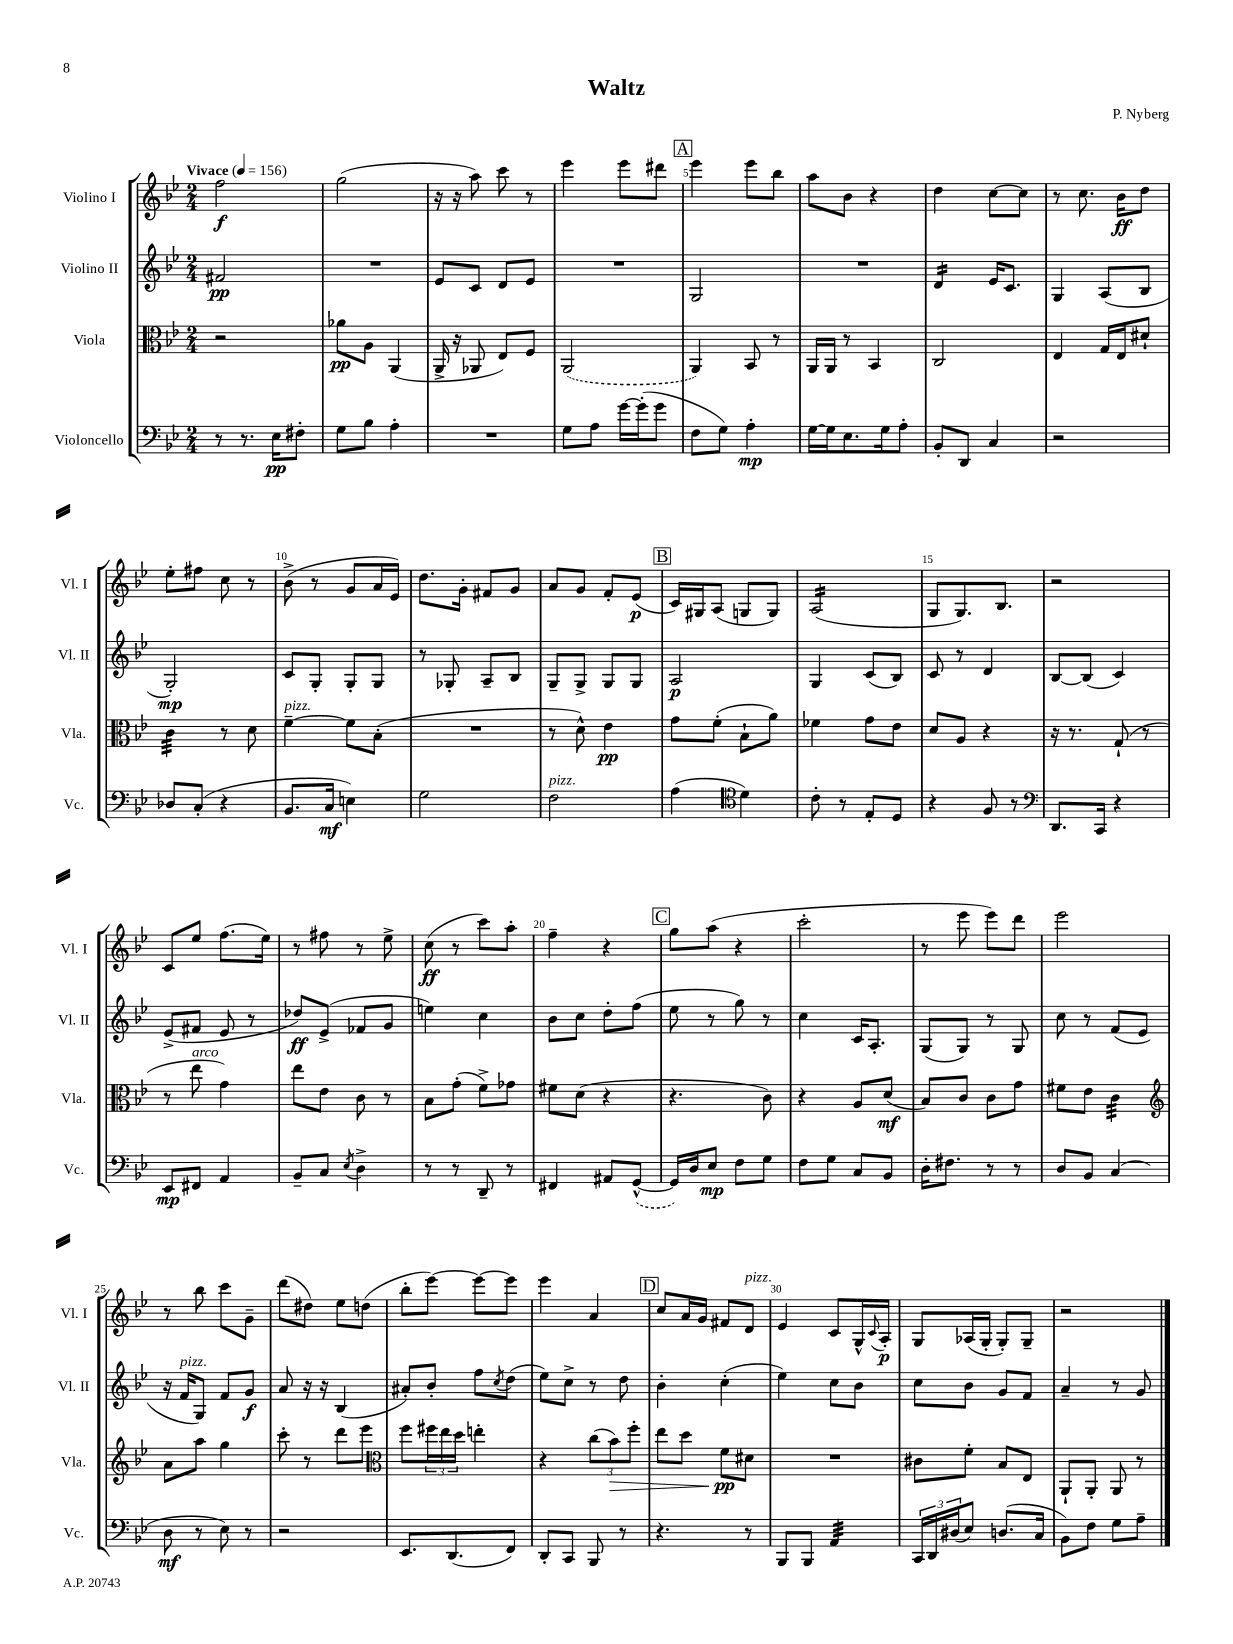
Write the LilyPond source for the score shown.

\header { title = "Waltz" composer = "P. Nyberg" }
<<
\new StaffGroup <<
\new Staff = "s0" \with { instrumentName = "Violino I" shortInstrumentName = "Vl. I" } {
    \clef treble \key bes \major \numericTimeSignature \time 2/4 \tempo "Vivace" 4 = 156
    f''2\f |
    g''2( |
    r16 r16 a''8) c'''8 r8 |
    ees'''4 ees'''8 dis'''8 |
    \mark \markup { \box "A" } ees'''4 ees'''8 bes''8 |
    a''8 bes'8 r4 |
    d''4 c''8~ c''8 |
    r8 c''8. bes'16\ff d''8 |
    ees''8-. fis''8 c''8 r8 |
    bes'8->( r8 g'8 a'16 ees'16) |
    d''8. g'16-. fis'8 g'8 |
    a'8 g'8 f'8-. ees'8\p( |
    \mark \markup { \box "B" } c'16) gis16 a8( g8 g8) |
    a2:16( |
    g8 g8.) bes8. |
    r2 |
    c'8 ees''8 f''8.( ees''16) |
    r8 fis''8 r8 ees''8-> |
    c''8\ff( r8 c'''8) a''8-. |
    f''4-- r4 |
    \mark \markup { \box "C" } g''8 a''8( r4 |
    c'''2-. |
    r8 ees'''8 ees'''8) d'''8 |
    ees'''2 |
    r8 bes''8 c'''8 g'8-- |
    d'''8( dis''8) ees''8 d''8( |
    bes''8-. ees'''8~) ees'''8~ ees'''8 |
    ees'''4 a'4 |
    \mark \markup { \box "D" } c''8 a'16 g'16 fis'8 d'8^\markup { \italic "pizz." } |
    ees'4 c'8 g16-^ \appoggiatura { c'8 } a16-.\p |
    g8 aes16( g16-. g8-.) g8-- |
    r2 \bar "|." |
}
\new Staff = "s1" \with { instrumentName = "Violino II" shortInstrumentName = "Vl. II" } {
    \clef treble \key bes \major \numericTimeSignature \time 2/4
    fis'2\pp |
    R2 |
    ees'8 c'8 d'8 ees'8 |
    R2 |
    \mark \markup { \box "A" } g2 |
    R2 |
    d'4:16 ees'16 c'8. |
    g4 a8( bes8 |
    g2-.\mp) |
    c'8 g8-. g8-. g8 |
    r8 ges8-. a8-- bes8 |
    g8-- g8-> g8 g8 |
    \mark \markup { \box "B" } a2\p |
    g4 c'8( bes8) |
    c'8 r8 d'4 |
    bes8~ bes8( c'4) |
    ees'8->( fis'8 ees'8 r8 |
    des''8\ff) ees'8->( fes'8 g'8 |
    e''4) c''4 |
    bes'8 c''8 d''8-. f''8( |
    \mark \markup { \box "C" } ees''8 r8 g''8) r8 |
    c''4 c'16 a8.-. |
    g8( g8) r8 g8 |
    c''8 r8 f'8( ees'8 |
    r16 f'16^\markup { \italic "pizz." } g8) f'8 g'8\f |
    a'8 r16 r16 bes4( |
    ais'8-.) bes'8-. f''8 \acciaccatura { c''8 } d''8( |
    ees''8) c''8-> r8 d''8 |
    \mark \markup { \box "D" } bes'4-. c''4-.( |
    ees''4) c''8 bes'8 |
    c''8 bes'8 g'8 f'8 |
    a'4-- r8 g'8 \bar "|." |
}
\new Staff = "s2" \with { instrumentName = "Viola" shortInstrumentName = "Vla." } {
    \clef alto \key bes \major \numericTimeSignature \time 2/4
    r2 |
    aes'8\pp a8 a,4( |
    a,16-> r16 aes,8 ees8) f8 |
    \once \slurDashed a,2( |
    \mark \markup { \box "A" } a,4) bes,8 r8 |
    a,16 a,16 r8 bes,4 |
    c2 |
    ees4 g16 ees16 dis'8-! |
    c'4:32 r8 d'8 |
    f'4~--^\markup { \italic "pizz." } f'8 bes8-.( |
    R2 |
    r8 d'8-^) ees'4\pp |
    \mark \markup { \box "B" } g'8 f'8-.( bes8-! a'8) |
    fes'4 g'8 ees'8 |
    d'8 a8 r4 |
    r16 r8. g8-!( r8 |
    r8 ees''8^\markup { \italic "arco" } g'4) |
    ees''8 ees'8 c'8 r8 |
    bes8 g'8-.( f'8->) ges'8 |
    fis'8 d'8( r4 |
    \mark \markup { \box "C" } r4. c'8) |
    r4 a8 d'8\mf( |
    bes8) c'8 c'8 g'8 |
    fis'8 ees'8 c'4:32 |
    \clef treble a'8 a''8 g''4 |
    c'''8-. r8 d'''8 ees'''8 |
    \clef alto f''8 \tuplet 3/2 { fis''16 ees''16 d''16 } e''4-. |
    r4 \tuplet 3/2 { c''8( bes'8\>) f''8-. } |
    \mark \markup { \box "D" } ees''8 d''8 f'8\pp\! dis'8 |
    R2 |
    cis'8 f'8-. bes8 ees8 |
    a,8-! a,8-. a,8 r8 \bar "|." |
}
\new Staff = "s3" \with { instrumentName = "Violoncello" shortInstrumentName = "Vc." } {
    \clef bass \key bes \major \numericTimeSignature \time 2/4
    r8 r8. ees16\pp fis8-. |
    g8 bes8 a4-. |
    R2 |
    g8 a8 g'16~ g'16-.( g'8 |
    \mark \markup { \box "A" } f8 g8) a4-.\mp |
    g16~ g16 ees8. g16 a8-. |
    bes,8-. d,8 c4 |
    r2 |
    des8 c8-.( r4 |
    bes,8. c16\mf e4) |
    g2 |
    f2^\markup { \italic "pizz." } |
    \mark \markup { \box "B" } a4( \clef tenor d'4) |
    c'8-. r8 ees8-. d8 |
    r4 f8 r8 |
    \clef bass d,8. c,16 r4 |
    ees,8\mp fis,8 a,4 |
    bes,8-- c8 \acciaccatura { ees8 } d4-> |
    r8 r8 d,8-- r8 |
    fis,4 ais,8 \once \slurDashed g,8~-^( |
    \mark \markup { \box "C" } g,16) d16 ees8\mp f8 g8 |
    f8 g8 c8 bes,8 |
    d16-. fis8. r8 r8 |
    d8 bes,8 c4( |
    d8\mf r8 ees8) r8 |
    r2 |
    ees,8. d,8.( f,8) |
    d,8-. c,8 bes,,8 r8 |
    \mark \markup { \box "D" } r4. r8 |
    bes,,8 bes,,8 a,4:32 |
    \tuplet 3/2 { c,16 d,16 dis16( } ees8) d8.( c16 |
    bes,8) f8 g8 a8-- \bar "|." |
}
>>
>>
\layout { \context { \Score \override BarNumber.break-visibility = ##(#f #t #t) barNumberVisibility = #(every-nth-bar-number-visible 5) } }
